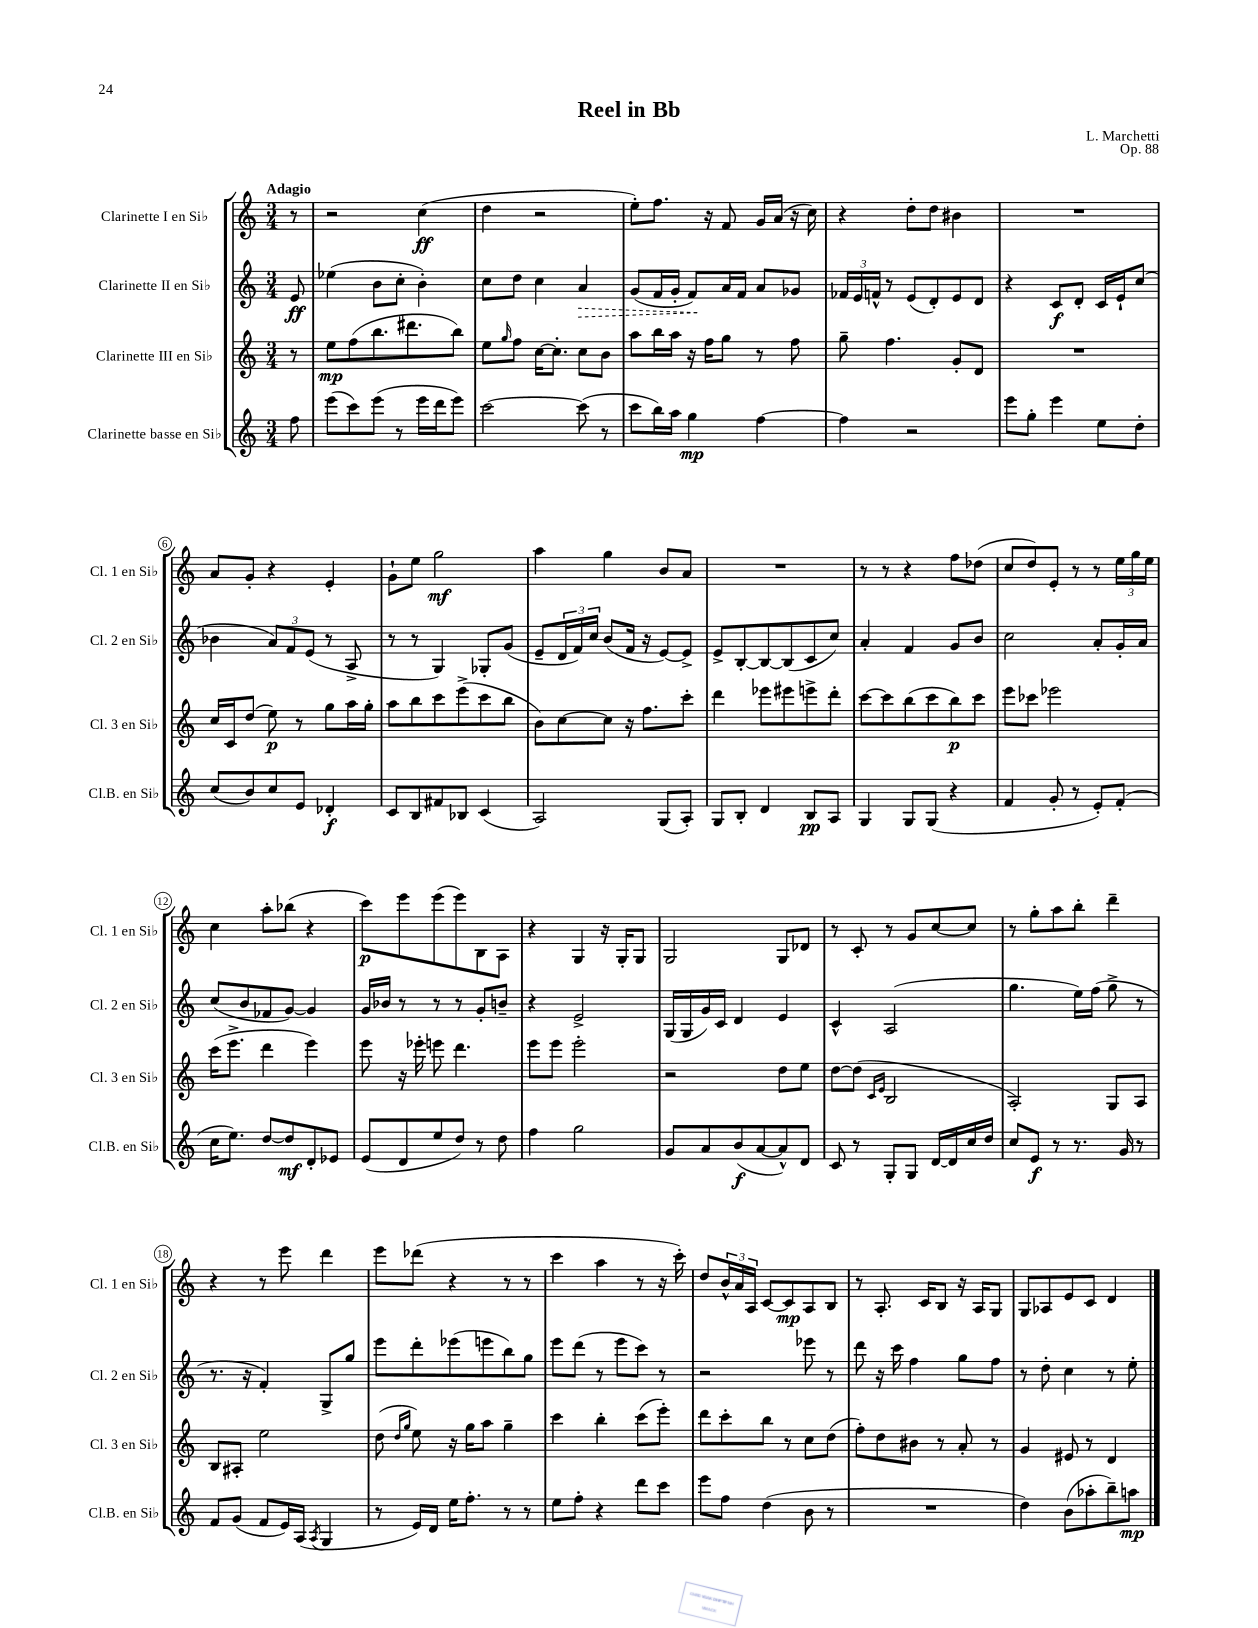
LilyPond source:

\header { title = "Reel in Bb" composer = "L. Marchetti" opus = "Op. 88" }
<<
\new StaffGroup <<
\new Staff = "s0" \with { instrumentName = "Clarinette I en Sib" shortInstrumentName = "Cl. 1 en Sib" } {
    \clef treble \key c \major \numericTimeSignature \time 3/4 \partial 8 \tempo "Adagio"
    r8 |
    r2 c''4\ff( |
    d''4 r2 |
    e''8-.) f''8. r16 f'8 g'16 a'16( r16 c''16) |
    r4 d''8-. d''8 bis'4 |
    R2. |
    a'8 g'8-. r4 e'4-. |
    g'8-! e''8 g''2\mf |
    a''4 g''4 b'8 a'8 |
    R2. |
    r8 r8 r4 f''8 des''8( |
    c''8 d''8) e'8-. r8 r8 \tuplet 3/2 { e''16 g''16 e''16 } |
    c''4 a''8-. bes''8( r4 |
    c'''8\p) e'''8 e'''8( e'''8) b8 a8 |
    r4 g4 r16 g16-. g8 |
    g2 g8 des'8 |
    r8 c'8-. r8 g'8 c''8~ c''8 |
    r8 g''8-. a''8 b''8-. d'''4-- |
    r4 r8 e'''8 d'''4 |
    e'''8 des'''8( r4 r8 r8 |
    c'''4 a''4 r8 r16 c'''16-.) |
    d''8 \tuplet 3/2 { b'16-^ a'16 a16 } c'8~ c'8\mp a8 b8 |
    r8 a8.-. c'16 b8 r16 a16 g8 |
    g8 aes8 e'8 c'8 d'4 \bar "|." |
}
\new Staff = "s1" \with { instrumentName = "Clarinette II en Sib" shortInstrumentName = "Cl. 2 en Sib" } {
    \clef treble \key c \major \numericTimeSignature \time 3/4 \partial 8
    e'8\ff |
    ees''4( b'8 c''8-. b'4-.) |
    c''8 d''8 c''4 \once \override Hairpin.style = #'dashed-line a'4\> |
    g'8( f'16 g'16-. f'8\!) a'16 f'16 a'8 ges'8 |
    \tuplet 3/2 { fes'16 e'16 f'16-^ } r8 e'8( d'8-.) e'8 d'8 |
    r4 c'8\f d'8-. c'16 e'16-! c''8( |
    bes'4 \tuplet 3/2 { a'8) f'8 e'8( } r8 a8-> |
    r8 r8 g4) ges8-. g'8( |
    e'8-- \tuplet 3/2 { d'16 f'16) c''16 } b'8( f'16 r16 e'8~) e'8-> |
    e'8-> b8~-. b8~ b8( c'8 c''8) |
    a'4-. f'4 g'8 b'8 |
    c''2 a'8-. g'16-. a'16 |
    c''8( b'8 fes'8 g'8~) g'4 |
    g'16 bes'16 r8 r8 r8 g'8-. b'8-- |
    r4 e'2-> |
    g16( g16 g'16) c'16 d'4 e'4 |
    c'4-^ a2( |
    g''4. e''16) f''16( g''8-> r8 |
    r8. r16 f'4-.) g8-> g''8 |
    e'''8 d'''8-. ees'''8( e'''8 b''8) g''8 |
    e'''8 d'''8( r8 e'''8 c'''8) r8 |
    r2 ees'''8 r8 |
    d'''8 r16 c'''16 f''4 g''8 f''8 |
    r8 d''8-. c''4 r8 e''8-. \bar "|." |
}
\new Staff = "s2" \with { instrumentName = "Clarinette III en Sib" shortInstrumentName = "Cl. 3 en Sib" } {
    \clef treble \key c \major \numericTimeSignature \time 3/4 \partial 8
    r8 |
    e''8\mp f''8( b''8. dis'''8. b''8) |
    e''8 \grace { g''16 } f''8 c''16~ c''8.-. c''8 b'8 |
    a''8 b''16 a''16 r16 f''16 g''8 r8 f''8 |
    g''8-- f''4. g'8-. d'8 |
    R2. |
    c''16 c'16 d''8( e''8\p) r8 g''8 a''16 g''16-. |
    a''8 b''8 c'''8 e'''8->( c'''8 b''8 |
    b'8) c''8~ c''8 r16 f''8. c'''8-. |
    d'''4 ees'''8 eis'''8 e'''8-> d'''8-. |
    c'''8~ c'''8 b''8( c'''8 b''8\p) c'''8 |
    e'''8 ces'''8 ees'''2 |
    c'''16( e'''8.-> d'''4 e'''4) |
    e'''8 r16 ees'''16-. e'''8 d'''4. |
    e'''8 e'''8 e'''2-. |
    r2 d''8 e''8 |
    d''8~ d''8( \grace { c'16 e'16 } b2 |
    a2-.) g8 a8 |
    b8 ais8-. e''2 |
    d''8( \grace { d''16 g''16 } e''8) r16 g''16 a''8 g''4-- |
    c'''4 b''4-. c'''8( e'''8-.) |
    d'''8 c'''8-. b''8 r8 c''8 d''8( |
    f''8-.) d''8 bis'8 r8 a'8-. r8 |
    g'4 eis'8 r8 d'4 \bar "|." |
}
\new Staff = "s3" \with { instrumentName = "Clarinette basse en Sib" shortInstrumentName = "Cl.B. en Sib" } {
    \clef treble \key c \major \numericTimeSignature \time 3/4 \partial 8
    f''8 |
    e'''8( c'''8) e'''8( r8 e'''16 d'''16 e'''8) |
    c'''2~ c'''8( r8 |
    c'''8 b''16) a''16 g''4\mp f''4~ |
    f''4 r2 |
    e'''8 g''8-. e'''4 e''8 d''8-. |
    c''8( b'8) c''8 e'8 des'4-.\f |
    c'8 b8 fis'8 bes8 c'4( |
    a2) g8( a8-.) |
    g8 b8-. d'4 b8\pp a8 |
    g4 g8 g8( r4 |
    f'4 g'8-. r8 e'8-.) f'8-.( |
    c''16 e''8.) d''8~ d''8\mf d'8-. ees'8 |
    e'8( d'8 e''8 d''8) r8 d''8 |
    f''4 g''2 |
    g'8 a'8 b'8\f( a'8~ a'8-^) d'8 |
    c'8 r8 g8-. g8 d'16~ d'16 c''16 d''16 |
    c''8 e'8\f r8 r8. g'16 r8 |
    f'8 g'8( f'8 e'16) a16( \acciaccatura { a8 } g4 |
    r8 e'16) d'16 e''16 f''8.-. r8 r8 |
    e''8 f''8-. r4 d'''8 c'''8 |
    e'''8 f''8 d''4( b'8 r8 |
    R2. |
    d''4) b'8( aes''8-. b''8--) a''8\mp \bar "|." |
}
>>
>>
\layout { \context { \Score \override BarNumber.stencil = #(make-stencil-circler 0.1 0.3 ly:text-interface::print) } }
